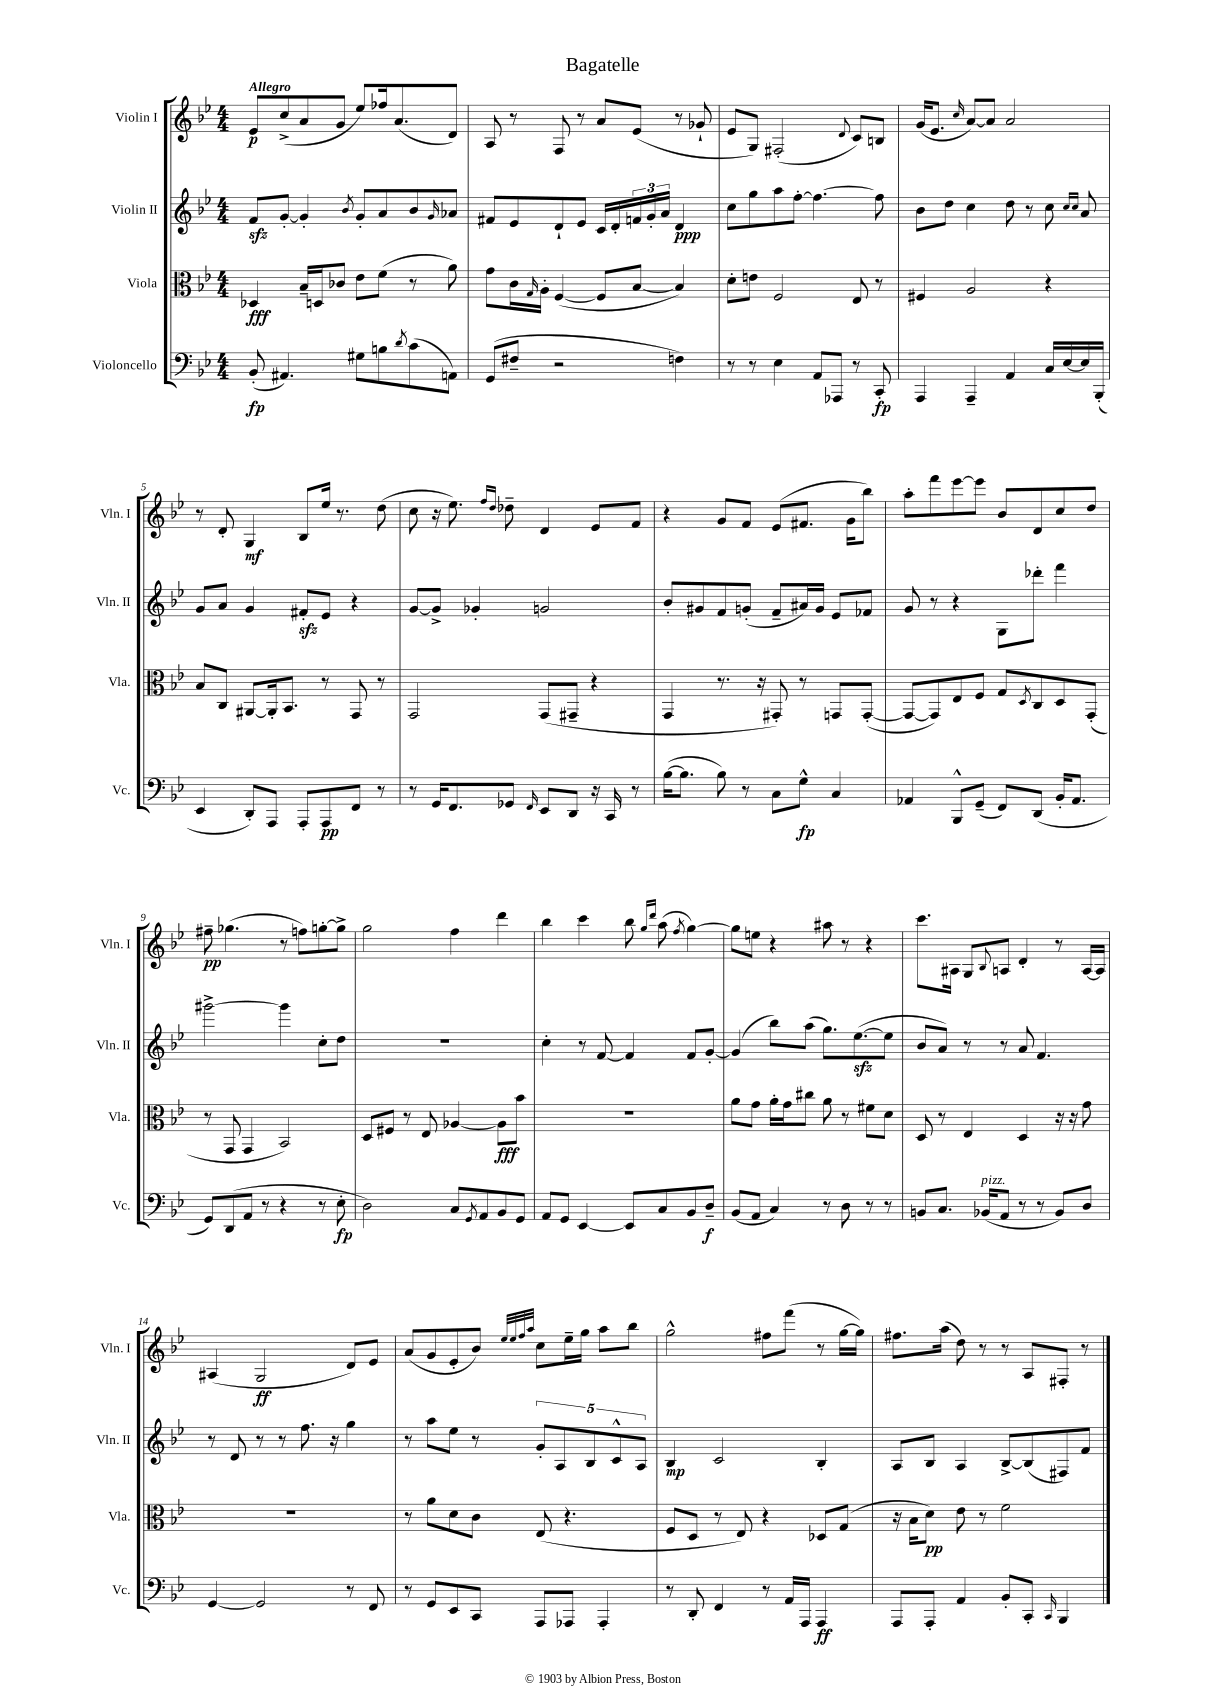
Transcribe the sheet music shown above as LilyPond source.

\header { title = "Bagatelle" }
<<
\new StaffGroup <<
\new Staff = "s0" \with { instrumentName = "Violin I" shortInstrumentName = "Vln. I" } {
    \clef treble \key bes \major \numericTimeSignature \time 4/4 \tempo "Allegro"
    ees'8\p c''8->( a'8 g'8 ees''8) fes''16 a'8.( d'8) |
    a8 r8 f8 r8 a'8 ees'8( r8 ges'8-! |
    ees'8 g8) fis2-.( \appoggiatura { d'8 } c'8) b8 |
    g'16( ees'8. \grace { c''16 } a'8~) a'8 a'2 |
    r8 d'8-. g4\mf bes8 ees''16 r8. d''8( |
    c''8 r16 ees''8.) \grace { f''16 d''16 } des''8-- d'4 ees'8 f'8 |
    r4 g'8 f'8 ees'8( fis'8. g'16 bes''8) |
    a''8-. f'''8 ees'''8~ ees'''8 bes'8 d'8 c''8 d''8 |
    fis''8--\pp ges''4.( r8 f''8) g''8~-. g''8-> |
    g''2 f''4 d'''4 |
    bes''4 c'''4 bes''8 \grace { g''16 d'''16 } a''8( \acciaccatura { f''8 } g''4~) |
    g''8 e''8 r4 ais''8 r8 r4 |
    c'''8. ais16 g8 \appoggiatura { bes8 } a8 d'4-. r8 a16~ a16 |
    ais4( g2\ff d'8) ees'8 |
    a'8( g'8 ees'8-. bes'8) \grace { ees''32 ees''32 f''32 a''32 } c''8 ees''16-- g''16 a''8 bes''8 |
    g''2-^ fis''8 f'''8( r8 g''16~ g''16) |
    fis''8. a''16( d''8) r8 r8 a8 fis8-. r8 \bar "|." |
}
\new Staff = "s1" \with { instrumentName = "Violin II" shortInstrumentName = "Vln. II" } {
    \clef treble \key bes \major \numericTimeSignature \time 4/4
    f'8\sfz g'8~-. g'4-. \acciaccatura { bes'8 } g'8-. a'8 bes'8 \grace { g'16 } aes'8 |
    fis'8 ees'8 d'8-! ees'8 c'16 d'16-. \tuplet 3/2 { f'16 g'16-. a'16 } d'4\ppp |
    c''8 g''8 a''8 f''8~-. f''4.~ f''8 |
    bes'8 d''8 c''4 d''8 r8 c''8 \grace { c''16 c''16 } a'8 |
    g'8 a'8 g'4 fis'8-.\sfz ees'8 r4 |
    g'8~ g'8-> ges'4-. g'2 |
    bes'8-. gis'8 f'8 g'8-.( f'8-- ais'16) g'16 ees'8 fes'8 |
    g'8 r8 r4 g8 des'''8-. f'''4 |
    gis'''2~-> gis'''4 c''8-. d''8 |
    R1 |
    c''4-. r8 f'8~ f'4 f'8 g'8~-. |
    g'4( bes''8) a''8( g''8.) ees''8.~\sfz( ees''8 |
    bes'8 a'8) r8 r8 a'8 f'4. |
    r8 d'8 r8 r8 f''8. r16 g''4 |
    r8 a''8 ees''8 r8 \tuplet 5/4 { g'8-. a8 bes8 c'8-^ a8 } |
    bes4\mp c'2 bes4-. |
    a8 bes8 a4 bes8~-> bes8( fis8) f'8 \bar "|." |
}
\new Staff = "s2" \with { instrumentName = "Viola" shortInstrumentName = "Vla." } {
    \clef alto \key bes \major \numericTimeSignature \time 4/4
    des4\fff bes16-- d16 ces'8 ees'8 f'8( r8 a'8) |
    g'8 c'16 \grace { g16 } a16-. f4~( f8 bes8~ bes4) |
    d'8-. e'8 f2 ees8 r8 |
    fis4 a2 r4 |
    bes8 c8 ais,8~ ais,16-. bes,8. r8 g,8 r8 |
    g,2 g,8( gis,8-- r4 |
    g,4 r8. r16 gis,8-.) r8 g,8 g,8~-.( |
    g,8~ g,8) ees8 f8 g8 \acciaccatura { d8 } c8 d8 g,8-.( |
    r8 g,8 g,4 bes,2) |
    d8 fis8 r8 ees8 aes4~ aes8\fff bes'8 |
    R1 |
    a'8 g'8 a'16-. g'16 cis''8 a'8 r8 fis'8 d'8 |
    d8 r8 ees4 d4 r16 r16 g'8 |
    R1 |
    r8 a'8 d'8 c'8 ees8( r4. |
    f8 d8 r8 ees8) r4 des8 g8( |
    r16 bes16 d'8\pp) ees'8 r8 f'2 \bar "|." |
}
\new Staff = "s3" \with { instrumentName = "Violoncello" shortInstrumentName = "Vc." } {
    \clef bass \key bes \major \numericTimeSignature \time 4/4
    bes,8-.\fp( ais,4.) gis8 b8 \acciaccatura { d'8 } c'8( a,8) |
    g,8( fis8-- r2 f4) |
    r8 r8 ees4 a,8 aes,,8 r8 c,8-.\fp |
    a,,4 a,,4-- a,4 c16 ees16~ ees16 bes,,16-.( |
    ees,4 d,8-.) a,,8 a,,8-. a,,8\pp f,8 r8 |
    r8 g,16 f,8. ges,8 \grace { f,16 } ees,8 d,8 r16 c,16 r8 |
    bes16~( bes8. bes8) r8 c8 g8-^\fp c4 |
    aes,4 bes,,8-^ g,8--( f,8) d,8( bes,16-. aes,8. |
    g,8) d,8( a,8 r8 r4 r8 ees8-.\fp |
    d2) c8 \acciaccatura { g,8 } a,8 bes,8 g,8 |
    a,8 g,8 ees,4~ ees,8 c8 bes,8 d8--\f |
    bes,8( a,8 c4) r8 d8 r8 r8 |
    b,8 c8. bes,16^\markup { \italic "pizz." }( a,8 r8 r8 bes,8) d8 |
    g,4~ g,2 r8 f,8 |
    r8 g,8 ees,8 c,8 a,,8 aes,,8 aes,,4-. |
    r8 d,8-. f,4 r8 a,16 a,,16 a,,4\ff |
    a,,8 a,,8-. a,4 bes,8-. c,8-. \grace { c,16 } bes,,4 \bar "|." |
}
>>
>>
